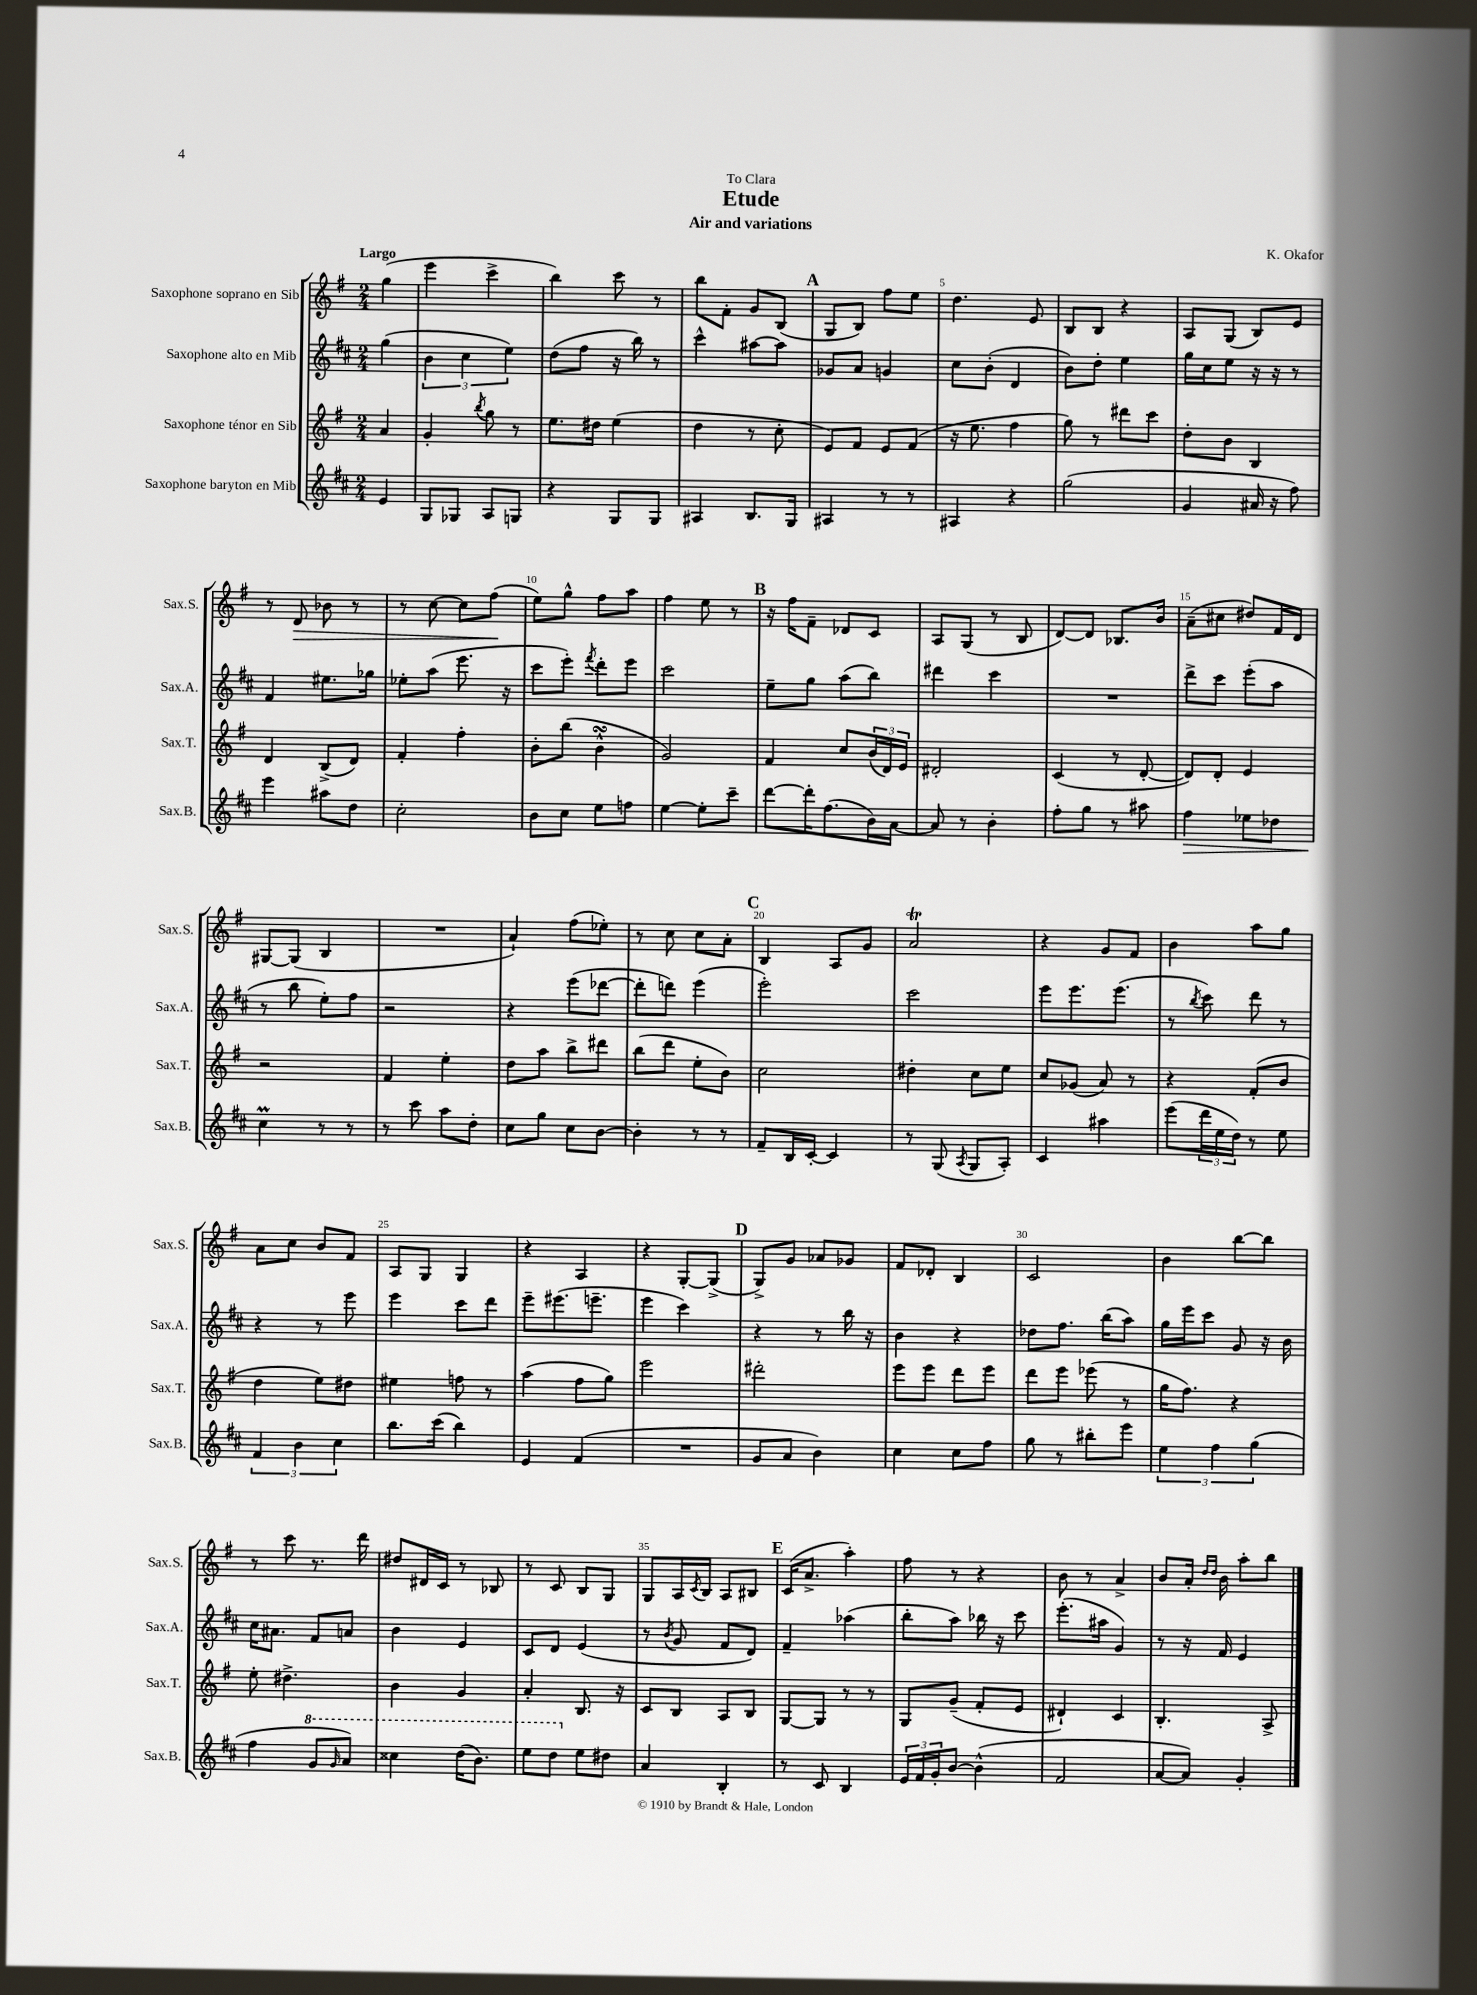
\header { title = "Etude" composer = "K. Okafor" subtitle = "Air and variations" dedication = "To Clara" }
<<
\new StaffGroup <<
\new Staff = "s0" \with { instrumentName = "Saxophone soprano en Sib" shortInstrumentName = "Sax.S." } {
    \clef treble \key g \major \numericTimeSignature \time 2/4 \partial 4 \tempo "Largo"
    g''4( |
    e'''4 c'''4-> |
    b''4) c'''8 r8 |
    b''8 fis'8-. g'8 b8( |
    \mark \markup { \bold "A" } g8 b8) fis''8 e''8 |
    d''4. e'8 |
    b8 b8 r4 |
    a8 g8( b8) e'8 |
    r8 d'8\> bes'8 r8 |
    r8 c''8~ c''8 fis''8\!( |
    e''8) g''8-^ fis''8 a''8 |
    fis''4 e''8 r8 |
    \mark \markup { \bold "B" } r16 fis''16 fis'8-- des'8 c'8 |
    a8 g8( r8 b8 |
    d'8~) d'8 bes8. b'16 |
    a'8--( cis''8 dis''8) fis'16 d'16 |
    gis8~ gis8( b4 |
    R2 |
    a'4-!) fis''8( ees''8-.) |
    r8 c''8 c''8 a'8-. |
    \mark \markup { \bold "C" } b4 a8 g'8 |
    a'2\trill |
    r4 g'8 fis'8 |
    b'4 a''8 g''8 |
    a'8 c''8 b'8 fis'8 |
    a8 g8 g4 |
    r4 a4 |
    r4 g8~-. g8->( |
    \mark \markup { \bold "D" } g8->) g'8 aes'8 ges'8 |
    fis'8 des'8-. b4 |
    c'2 |
    b'4 b''8~ b''8 |
    r8 c'''8 r8. d'''16 |
    dis''8 dis'16 c'16 r8 bes8 |
    r8 c'8 b8 g8 |
    g8 a16 \acciaccatura { c'8 } b16 a8 bis8 |
    \mark \markup { \bold "E" } c'16( a'8.-> a''4-.) |
    fis''8 r8 r4 |
    b'8 r8 a'4-> |
    b'8 a'16-. \grace { d''16 d''16 } b'16 a''8-. b''8 \bar "|." |
}
\new Staff = "s1" \with { instrumentName = "Saxophone alto en Mib" shortInstrumentName = "Sax.A." } {
    \clef treble \key d \major \numericTimeSignature \time 2/4 \partial 4
    g''4( |
    \tuplet 3/2 { b'4 cis''4 e''4) } |
    d''8( fis''8 r16 b''16) r8 |
    cis'''4-^ ais''8~ ais''8 |
    \mark \markup { \bold "A" } ges'8 a'8 g'4 |
    cis''8 b'8-.( d'4 |
    b'8) d''8-. e''4 |
    g''16 cis''16 e''8 r16 r16 r8 |
    fis'4 eis''8. ges''16 |
    ees''8-. a''8( e'''8. r16 |
    cis'''8 e'''8-.) \acciaccatura { fis'''8 } d'''8-. e'''8 |
    cis'''2 |
    \mark \markup { \bold "B" } e''8-- g''8 a''8( b''8) |
    dis'''4 cis'''4 |
    R2 |
    d'''8-> cis'''8 e'''8-.( a''8 |
    r8 b''8 e''8-.) fis''8 |
    r2 |
    r4 e'''8( des'''8~ |
    des'''8-. d'''8) e'''4( |
    \mark \markup { \bold "C" } e'''2-.) |
    cis'''2 |
    e'''8 e'''8. e'''8.( |
    r8 \acciaccatura { b''8 } cis'''8) d'''8 r8 |
    r4 r8 e'''8 |
    e'''4 cis'''8 d'''8 |
    e'''8-- eis'''8.( e'''8.-- |
    e'''4 cis'''4) |
    \mark \markup { \bold "D" } r4 r8 b''16 r16 |
    b'4 r4 |
    des''8 fis''8. b''16( a''8) |
    g''16 e'''16 cis'''8 g'8 r16 b'16 |
    cis''16 ais'8. fis'8 a'8 |
    b'4 e'4 |
    cis'8 d'8 e'4( |
    r8 \acciaccatura { b'8 } g'8 fis'8 d'8) |
    \mark \markup { \bold "E" } fis'4-- aes''4( |
    b''8-. a''8) bes''16 r16 cis'''8 |
    e'''8.-.( ais''16 g'4) |
    r8 r16 fis'16 e'4 \bar "|." |
}
\new Staff = "s2" \with { instrumentName = "Saxophone ténor en Sib" shortInstrumentName = "Sax.T." } {
    \clef treble \key g \major \numericTimeSignature \time 2/4 \partial 4
    a'4 |
    g'4-. \acciaccatura { b''8 } g''8 r8 |
    e''8. dis''16 e''4( |
    d''4 r8 c''8-. |
    \mark \markup { \bold "A" } e'8) fis'8 e'8 fis'8( |
    r16 e''8. fis''4 |
    g''8) r8 dis'''8 c'''8 |
    d''8-. b'8 b4 |
    d'4 b8->( d'8) |
    fis'4-. fis''4-. |
    b'8-. b''8( b'4-^\turn |
    g'2) |
    \mark \markup { \bold "B" } fis'4 c''8 \tuplet 3/2 { b'16( d'16) e'16 } |
    dis'2-. |
    c'4( r8 d'8~-. |
    d'8) d'8-. e'4 |
    r2 |
    fis'4 e''4-. |
    d''8 a''8 b''8-> dis'''8 |
    b''8( d'''8 e''8-. b'8) |
    \mark \markup { \bold "C" } c''2 |
    dis''4-. c''8 e''8 |
    c''8 ges'8( a'8) r8 |
    r4 fis'8-.( b'8 |
    d''4 e''8) dis''8 |
    eis''4 f''8 r8 |
    a''4( fis''8 g''8) |
    e'''2 |
    \mark \markup { \bold "D" } dis'''2-. |
    e'''8 e'''8 d'''8 e'''8 |
    d'''8 e'''8 ees'''8( r8 |
    g''16 fis''8.) r4 |
    e''8-. dis''4.-> |
    b'4 g'4 |
    a'4-. b8. r16 |
    c'8 b8 a8 b8 |
    \mark \markup { \bold "E" } g8~ g8 r8 r8 |
    g8 g'8--( fis'8-. e'8 |
    dis'4-!) c'4 |
    b4.-. a8-> \bar "|." |
}
\new Staff = "s3" \with { instrumentName = "Saxophone baryton en Mib" shortInstrumentName = "Sax.B." } {
    \clef treble \key d \major \numericTimeSignature \time 2/4 \partial 4
    e'4 |
    g8 ges8 a8 g8 |
    r4 g8 g8 |
    ais4 b8. g16 |
    \mark \markup { \bold "A" } ais4 r8 r8 |
    ais4 r4 |
    g''2( |
    g'4 ais'16 r16 fis''8) |
    e'''4 ais''8 d''8 |
    cis''2-. |
    b'8 cis''8 e''8 f''8 |
    e''4~ e''8-. cis'''8-- |
    \mark \markup { \bold "B" } d'''8~ d'''16-. fis''8.( b'16) a'16~ |
    a'8 r8 b'4-. |
    fis''8-. g''8 r8 ais''8 |
    fis''4\> ees''8 des''8 |
    cis''4\prall\! r8 r8 |
    r8 cis'''8 a''8 d''8-. |
    cis''8 g''8 cis''8 b'8~ |
    b'4-. r8 r8 |
    \mark \markup { \bold "C" } fis'8-- b16 cis'16~-. cis'4 |
    r8 g8( \acciaccatura { a8 } g8 a8-.) |
    cis'4 ais''4 |
    e'''8( \tuplet 3/2 { d'''16 e''16 d''16) } r8 e''8 |
    \tuplet 3/2 { fis'4 b'4 cis''4 } |
    b''8. cis'''16( b''4) |
    e'4 fis'4( |
    R2 |
    \mark \markup { \bold "D" } g'8 a'8 b'4) |
    cis''4 cis''8 fis''8 |
    g''8 r8 bis''8-. e'''8 |
    \tuplet 3/2 { e''4 fis''4 g''4( } |
    fis''4 \ottava #1 g''8 \grace { g''16 } a''8) |
    cisis'''4 d'''16( b''8.) |
    e'''8 d'''8 \ottava #0 e''8 dis''8 |
    a'4 b4-. |
    \mark \markup { \bold "E" } r8 cis'8 b4 |
    \tuplet 3/2 { e'16 fis'16 g'16-. } b'8~ b'4-^( |
    fis'2 |
    a'8~ a'8) g'4-. \bar "|." |
}
>>
>>
\layout { \context { \Score \override BarNumber.break-visibility = ##(#f #t #t) barNumberVisibility = #(every-nth-bar-number-visible 5) } }
